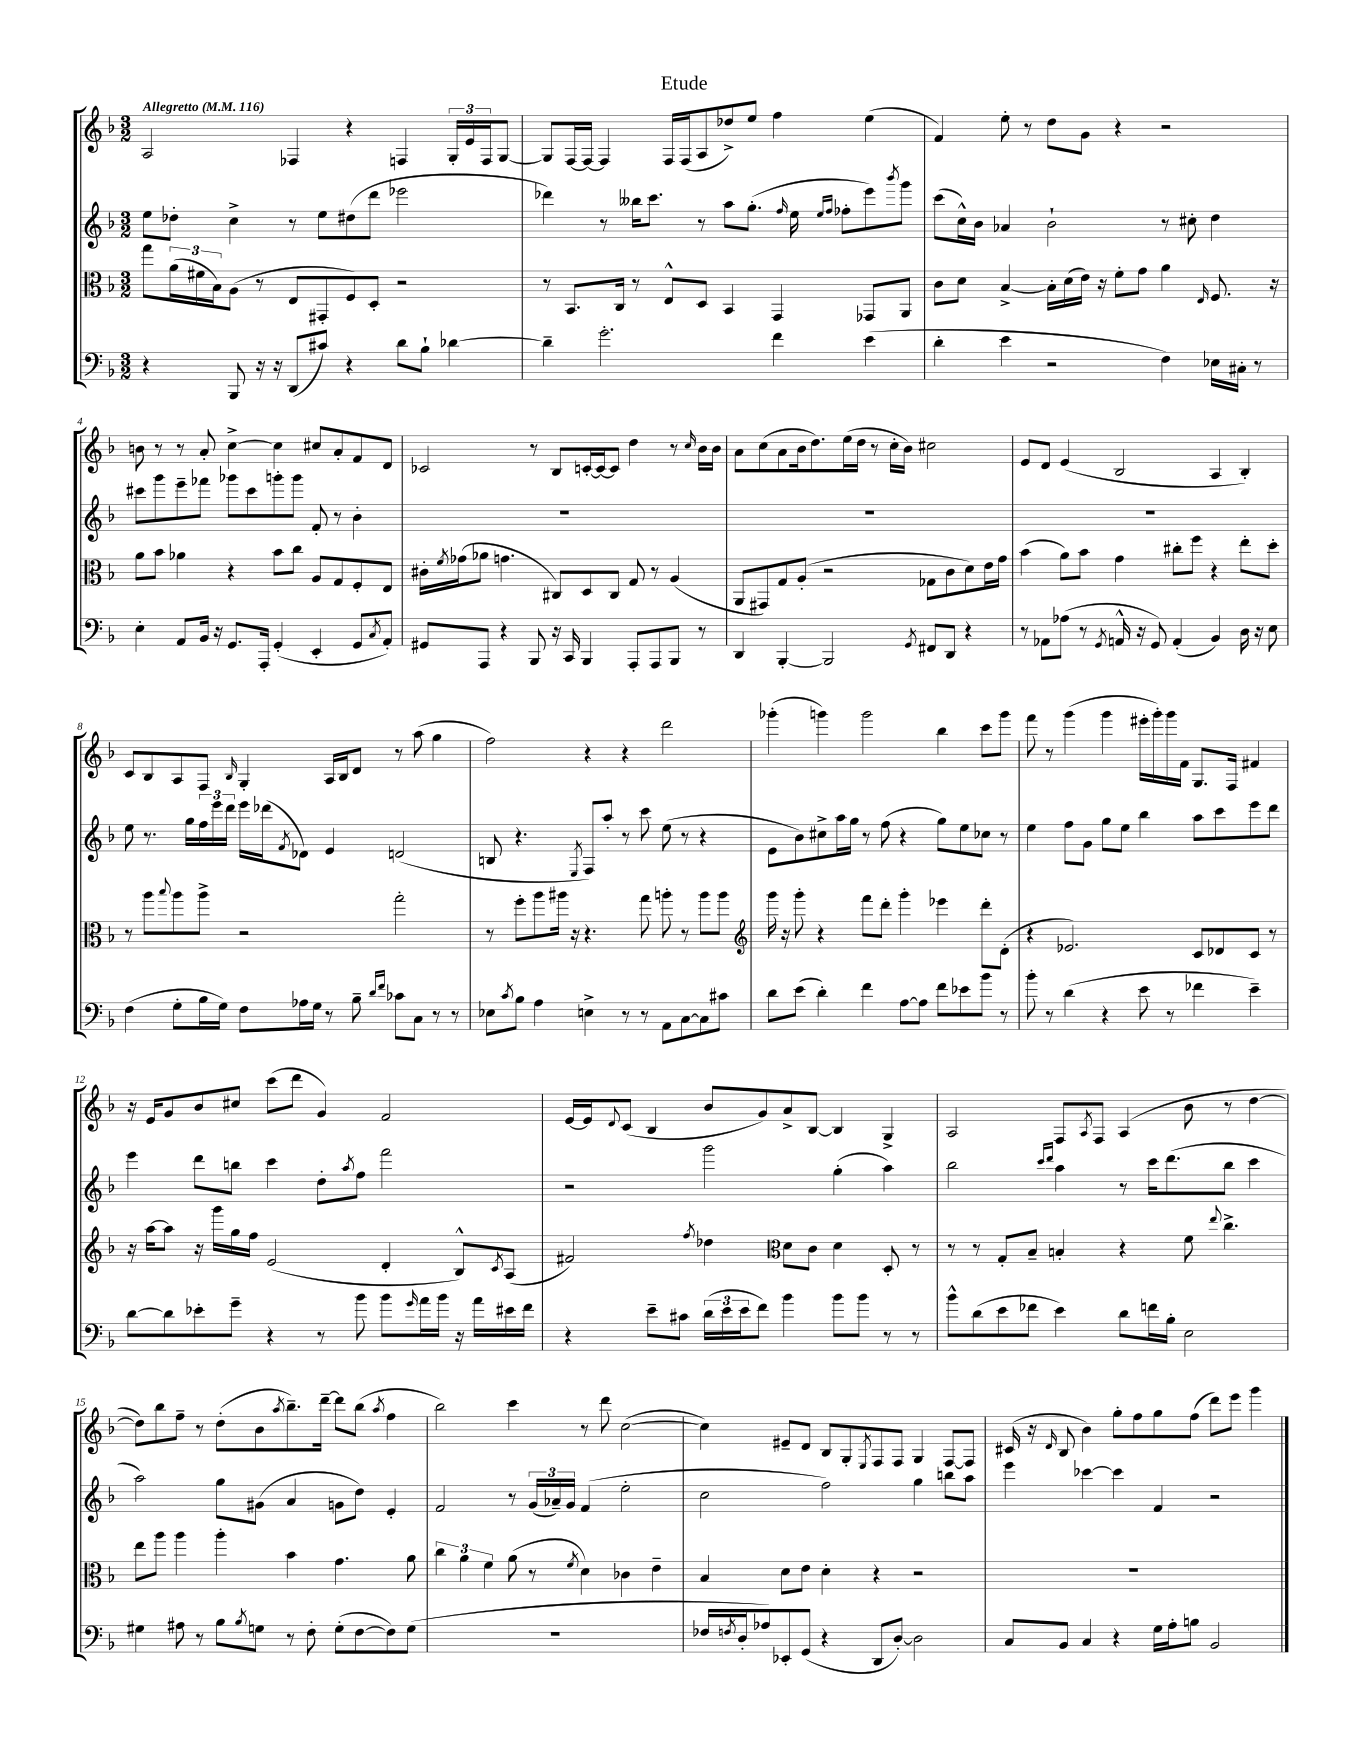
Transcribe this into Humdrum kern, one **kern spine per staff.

**kern	**kern	**kern	**kern
*staff4	*staff3	*staff2	*staff1
*clefF4	*clefC3	*clefG2	*clefG2
*k[b-]	*k[b-]	*k[b-]	*k[b-]
*M3/2	*M3/2	*M3/2	*M3/2
*MM116	*MM116	*MM116	*MM116
4r	8gg	8ee	2A
.	(24a	8dd-'	.
.	24f#	.	.
.	24B-)	.	.
8BBB-	(8A	4cc^	.
16r	8r	.	.
16r	.	.	.
(8DD	8E	8r	4F-
8c#)	8GG#'	8ee	.
4r	8F)	(8dd#	4r
.	8D'	8ddd	.
8d	2r	2eee-	4F
8B-`	.	.	.
[4d-	.	.	24G'
.	.	.	24e
.	.	.	24F
.	.	.	[8G
=	=	=	=
4d-~]	8r	4ddd-)	8G]
.	8.BB-	.	[16F
.	.	.	16F_
2.g'	.	8r	4F]
.	16C	.	.
.	8r	16bb--	.
.	.	8.ccc	.
.	8E^^	.	16F
.	.	.	(16F
.	8D	8r	8A
.	4BB-	8aa	8dd-^)
.	.	(8.gg'	8ee
4f	4GG	.	4ff
.	.	16qqff	.
.	.	16ee	.
.	.	16qqee	.
.	.	16qqff	.
.	.	8ff-'	.
(4e	8GG-	8eee)	(4ee
.	.	8qbbb-	.
.	8AA	8ggg	.
=	=	=	=
4d'	8c	(8ccc	4f)
.	8d	16cc^^)	.
.	.	16b-	.
4e	[4B-^	4a-	8ee'
.	.	.	8r
2r	16B-']	2b-`	8dd
.	(16d	.	.
.	16e)	.	8g
.	16r	.	.
.	8f'	.	4r
.	8g	.	.
4F)	4a	8r	2r
.	.	8cc#'	.
.	16qqE	.	.
16E-	8.F	4dd	.
16C#'	.	.	.
8r	.	.	.
.	16r	.	.
=	=	=	=
4E'	8a	8ccc#	8b
.	8b-	8ggg	8r
8AA	4a-	8eee~	8r
16BB-	.	8fff-	8a'
16r	.	.	.
8.GG	4r	8ggg-	[4cc^
.	.	8ccc#	.
16AAA'	.	.	.
(4GG'	8b-	8ggg'	4cc]
.	8cc	8ggg	.
4EE'	8A	8f'	8cc#
.	8G	8r	8a'
8GG	8F'	4b-'	8f
8qC	.	.	.
8AA')	8E	.	8d
=	=	=	=
8GG#	16c#'	1.r	2c-
.	8qf	.	.
.	(16g-	.	.
8AAA	8a-	.	.
4r	4.g	.	.
8BBB-	.	.	8r
16r	8C#)	.	8B-
16CC	.	.	.
4BBB-	8D	.	[16c'
.	.	.	16c_
.	8C#	.	8c]
8AAA'	8G	.	4dd
8AAA	8r	.	.
8BBB-	(4A	.	8r
.	.	.	16qqcc
8r	.	.	16b-
.	.	.	16b-
=	=	=	=
4DD	8AA	1.r	8a
.	8GG#)	.	(8cc
[4BBB-'	8G	.	8a
.	(8A'	.	16b-
.	.	.	8.dd)
2BBB-]	2r	.	.
.	.	.	(16ee
.	.	.	16dd
.	.	.	8r
.	.	.	16cc'
.	.	.	16b-)
8qGG	.	.	.
8FF#	8G-	.	2cc#
8DD	8c	.	.
4r	8d)	.	.
.	16e	.	.
.	16g	.	.
=	=	=	=
8r	(4b-	1.r	8e
8AA-	.	.	8d
(8A-	8a)	.	(4e
8r	8b-	.	.
8qGG	.	.	.
16AA^^	4g	.	2B-
16r	.	.	.
8GG)	.	.	.
(4AA'	8cc#'	.	.
.	8ff	.	.
4BB-)	4r	.	4A
16D	8ee'	.	4B-')
16r	.	.	.
8E	8dd'	.	.
=	=	=	=
(4F	8r	8ee	8c
.	8aa	8.r	8B-
.	8qqbb-	.	.
8G'	8aa	.	8A
.	.	16gg	.
16B-	8aa^	24ff	8F
.	.	24eee	.
16G)	.	.	.
.	.	24ddd	.
.	.	.	16qqB-
8F	2r	16eee	4G'
.	.	(16ddd-	.
.	.	8qf	.
16A-	.	8d-)	.
16G	.	.	.
8r	.	4e	16A
.	.	.	16B-
8B-~	.	.	8d
16qqd	.	.	.
16qqf	.	.	.
8c-	2gg'	(2d	8r
8C	.	.	(8aa
8r	.	.	4gg
8r	.	.	.
=	=	=	=
8E-	8r	8B	2ff)
8qc	.	.	.
8B-	8ff'	4.r	.
4A	8aa	.	.
.	16aa#	.	.
.	16r	.	.
.	.	8qE	.
4E^	4.r	8F)	4r
.	.	8aa'	.
8r	.	8r	4r
8r	8gg	8ccc	.
8AA	8aa'	(8ee	2ddd
[8C	8r	8r	.
8C]	8aa	4r	.
8c#	8aa	.	.
=	=	=	=
*	*clefG2	*	*
8d	16ggg	8e	(4ggg-'
.	16r	.	.
(8e	8ggg'	8b-)	.
4d')	4r	8cc#^	4ggg)
.	.	16aa	.
.	.	16gg	.
4f	8fff	8r	2ggg
.	8ddd'	(8ff	.
[8A	4ggg'	4r	.
8A]	.	.	.
8f	4eee-	8gg)	4bb-
8e-	.	8ee	.
8b-	8ddd'	8cc-	8ccc
8r	(8d'	8r	8ggg
=	=	=	=
8b-'	4r	4ee	8fff
8r	.	.	8r
(4d	2.e-)	8ff	(4ggg
.	.	8g	.
4r	.	8gg	4ggg
.	.	8ee	.
8e	.	4bb-	16eee#'
.	.	.	16ggg')
8r	.	.	16ggg
.	.	.	16f
4f-	8c	8aa	8.G
.	8d-	8ccc	.
.	.	.	16F
4e~)	8c	8eee	4f#
.	8r	8ddd	.
=	=	=	=
[8d	16r	4eee	16r
.	[16aa	.	16e
8d]	8aa]	.	8g
8e-'	16r	8ddd	8b-
.	16ggg	.	.
8g~	16gg	8bb	8cc#
.	16ff	.	.
4r	(2e	4ccc	(8ccc
.	.	.	8ddd
8r	.	8dd'	4g)
.	.	8qaa	.
8b-	.	8ff	.
8b-	4d'	2fff	2f
16qqg	.	.	.
16a	.	.	.
16b-	.	.	.
16r	8B-^^)	.	.
16a	.	.	.
.	8qc	.	.
16e#	(8A	.	.
16f	.	.	.
=	=	=	=
4r	2f#)	2r	[16e
.	.	.	16e]
.	.	.	8qqd
.	.	.	(8c
8e~	.	.	4B-
8c#	.	.	.
.	8qff	.	.
(24d	4dd-	2ggg	8b-
24e	.	.	.
24e	.	.	.
8f)	.	.	8g)
*	*clefC3	*	*
4b-	8d	.	8a^
.	8c	.	[8B-
8b-	4d	(4gg'	4B-]
8b-	.	.	.
8r	8D'	4aa)	4G^
8r	8r	.	.
=	=	=	=
8b-^^	8r	2bb-	2A
(8d	8r	.	.
8e	8G'	.	.
8f-	8B-~	.	.
.	.	16qqccc	.
.	.	16qqddd	.
4e)	4B'	4aa	8F
.	.	.	8qA
.	.	.	8F
8d	4r	8r	(4A
16f	.	16ccc	.
16B-'	.	(8.ddd	.
2E	8f	.	8b-
.	8qqee	.	.
.	4.cc^	8bb-	8r
.	.	4ccc	[4dd
=	=	=	=
4G#	8ee	2aa)	8dd])
.	8aa	.	8bb-
8A#	4aa	.	8ff~
8r	.	.	8r
8B-	4aa'	8gg	(8dd'
8qB-	.	.	.
8G	.	(8g#	8b-
.	.	.	8qaa
8r	4b-	4a	8.bb-~)
8F'	.	.	.
.	.	.	[16ddd~
(8G'	4.g	8g	8ddd]
[8F	.	8dd)	(8bb-
.	.	.	8qaa
8F])	.	4e'	4ff
(8G	8a	.	.
=	=	=	=
1.r	6cc	2f	2bb-)
.	6a	.	.
.	6f	.	.
.	(8a	8r	4ccc
.	8r	(24g	.
.	.	24a-~)	.
.	.	24g	.
.	8qf	.	.
.	4d)	(4f	8r
.	.	.	8ddd
.	4c-	2ee'	([2cc
.	4e~	.	.
=	=	=	=
16F-	4B-	2cc	4cc])
8qF	.	.	.
16D'	.	.	.
8A-)	.	.	.
8EE-'	8d	.	8e#~
(8GG	8e	.	8d
4r	4d'	2ff)	8B-
.	.	.	8G'
.	.	.	8qE
8DD	4r	.	8F
[8D')	.	.	8F
2D]	2r	4gg	4G
.	.	8bb	[8F
.	.	8aa	8F]
=	=	=	=
8C	1.r	4eee	(16c#
.	.	.	16r
.	.	.	16qqd
8BB-	.	.	8B-
4C	.	[4ccc-	4b-)
4r	.	4ccc-]	8gg'
.	.	.	8ff
16G	.	4f	8gg
16A'	.	.	.
8B	.	.	(8ff
2BB-	.	2r	8ddd)
.	.	.	8eee
.	.	.	4ggg
==	==	==	==
*-	*-	*-	*-
